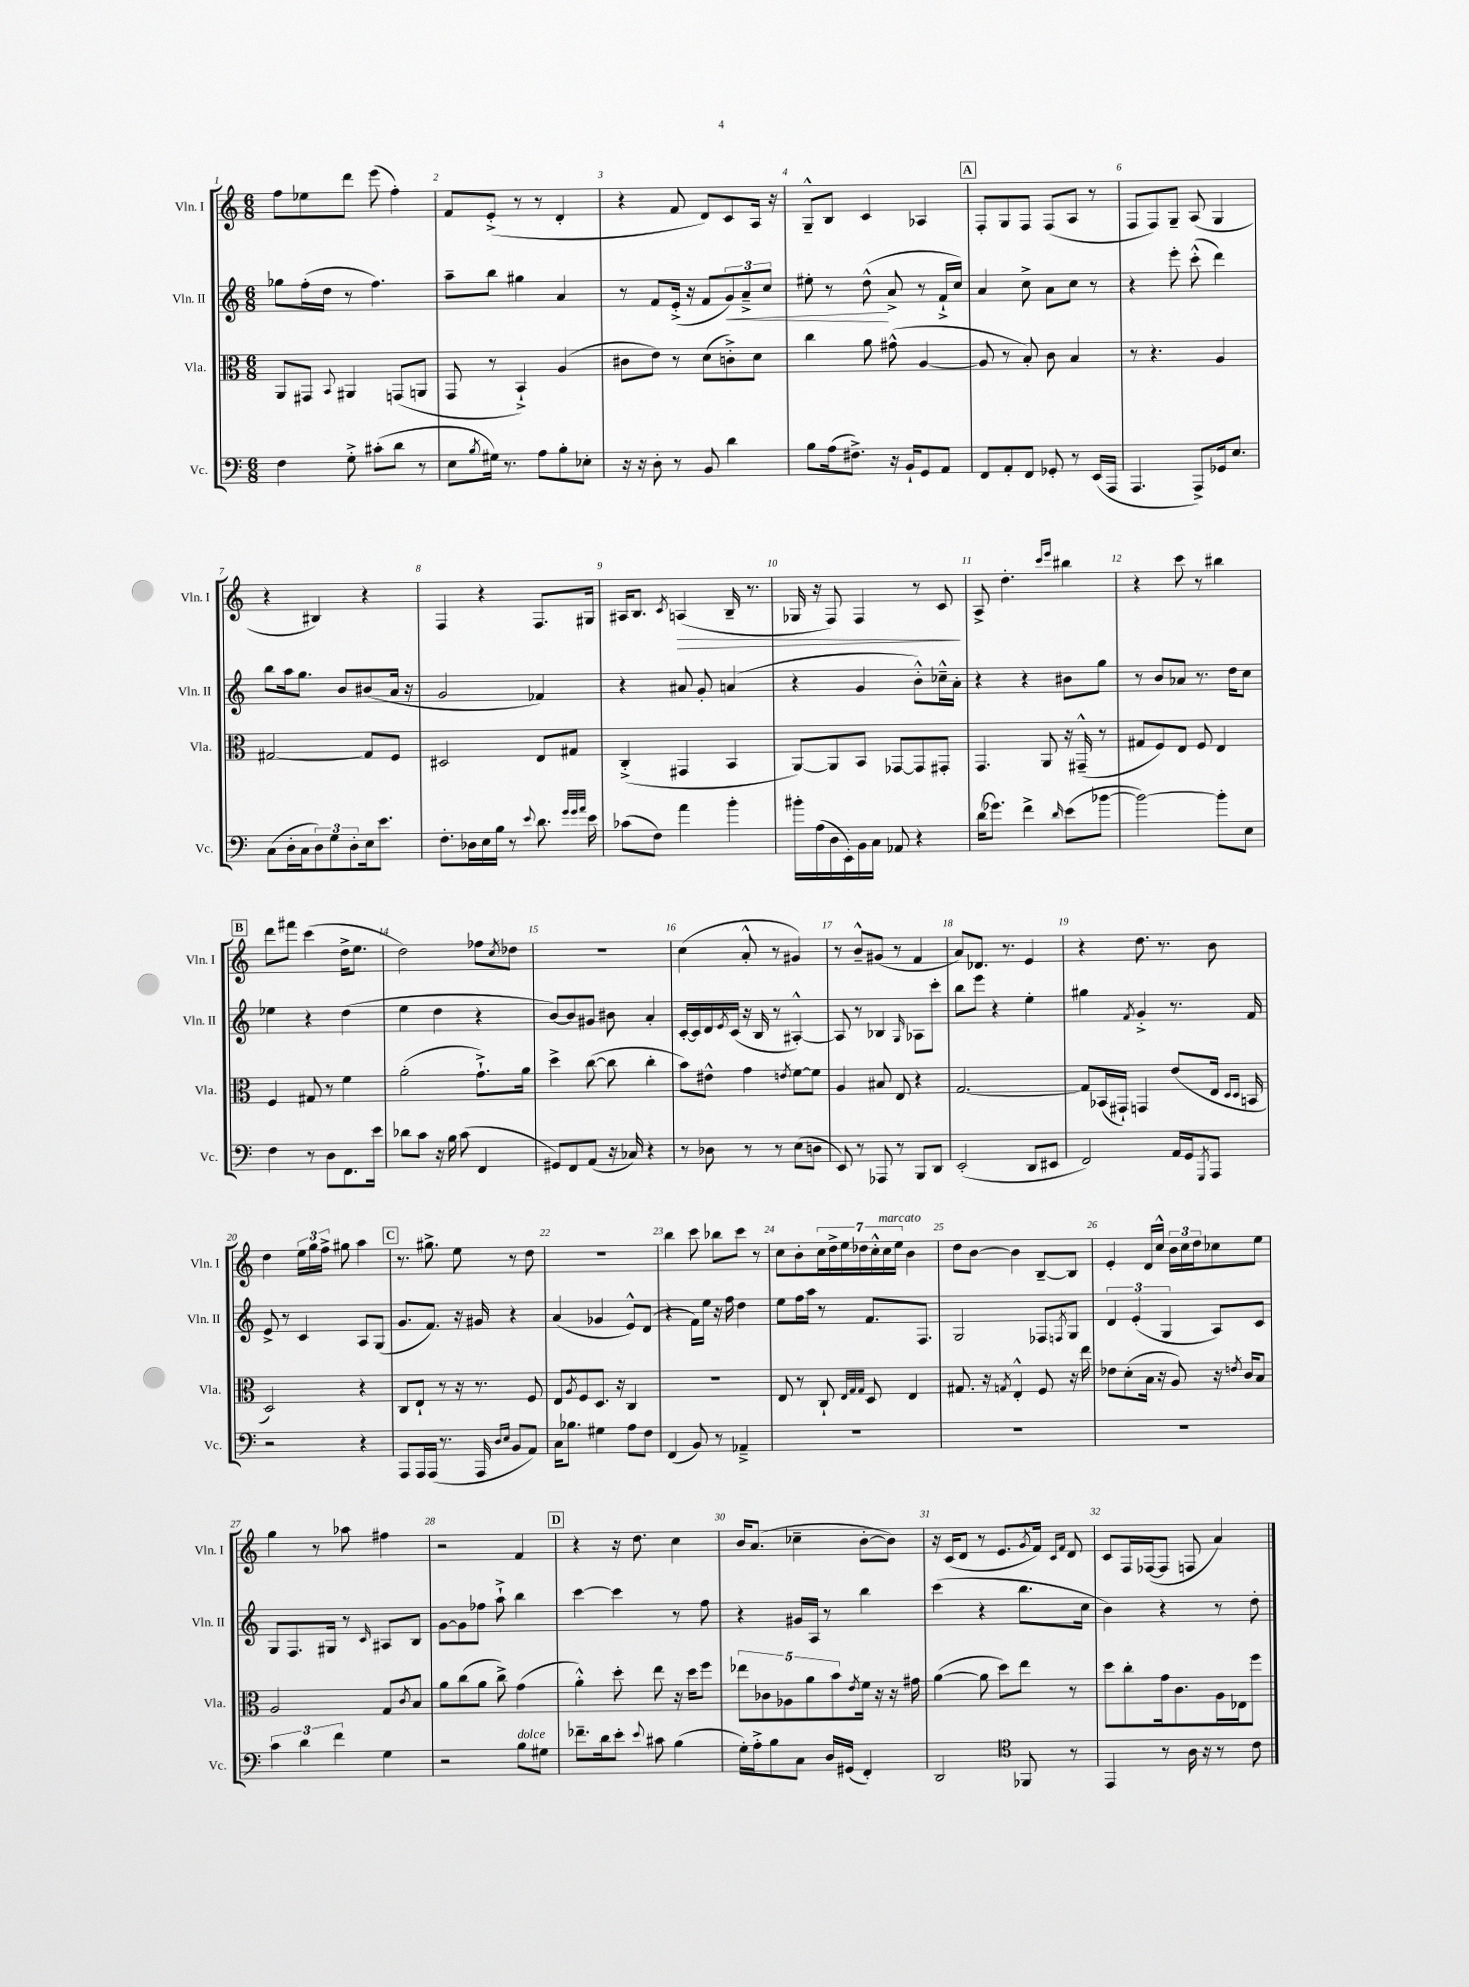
<<
\new StaffGroup <<
\new Staff = "s0" \with { instrumentName = "Vln. I" shortInstrumentName = "Vln. I" } {
    \clef treble \key c \major \numericTimeSignature \time 6/8
    f''8 ees''8 d'''8 e'''8( f''4-.) |
    f'8 e'8-.->( r8 r8 d'4-. |
    r4 f'8 d'8) c'8 a16 r16 |
    g8---^ b8 c'4 aes4 |
    \mark \markup { \box "A" } f8-. g8 f8 f8( a8 r8 |
    f8 f8) g8-- a8( g4 |
    r4 bis4) r4 |
    f4 r4 f8. gis16 |
    ais16 b8. \acciaccatura { c'8 } a4\>( b16-- r8. |
    ges16 r16 f8) f4 r8 c'8\! |
    a8-> d''4.-. \grace { c'''16 e'''16 } bis''4 |
    r4 c'''8 r8 bis''4 |
    \mark \markup { \box "B" } d'''8 fis'''8 c'''4( d''16-> e''8. |
    d''2) fes''8 \acciaccatura { c''8 } des''8 |
    R2. |
    c''4( a'8-.-^ r8 gis'4) |
    r8 b'8---^ gis'8( r8 f'4 |
    a'8) des'8. r8. e'4 |
    r4 d''8. r8. b'8 |
    d''4 \tuplet 3/2 { e''16 g''16 f''16-> } gis''8 a''4 |
    \mark \markup { \box "C" } r8. gis''8.-> e''8 r8 d''8 |
    R2. |
    b''4 c'''8 bes''8 c'''8 r8 |
    c''8 b'8-. \tuplet 7/4 { c''16 d''16-> e''16 des''16 c''16-.-^ c''16^\markup { \italic "marcato" } e''16 } b'4 |
    d''8 b'8~ b'4 b8~-- b8 |
    e'4-. d'16 c''16-^ \tuplet 3/2 { b'16 c''16 d''16 } ces''8 e''8 |
    g''4 r8 aes''8 fis''4 |
    r2 f'4 |
    \mark \markup { \box "D" } r4 r16 d''8. c''4 |
    b'16 a'8.( ces''4-- b'8~-. b'8) |
    r16 c'16( d'8 r8 e'8. \acciaccatura { g'8 } f'16) \grace { c'16 f'16 } d'8 |
    c'8 f16 fes16~( fes8 f8 a'4) \bar "|." |
}
\new Staff = "s1" \with { instrumentName = "Vln. II" shortInstrumentName = "Vln. II" } {
    \clef treble \key c \major \numericTimeSignature \time 6/8
    ges''8 f''16-.( d''16 r8 f''4.) |
    a''8-- b''8 gis''4 a'4 |
    r8 f'8 e'16-.->( r16 f'8 \tuplet 3/2 { g'8\<) a'8---> c''8 } |
    eis''8-. r8 d''8-^\!( a'8-> r8 f'16-!-> c''16) |
    \mark \markup { \box "A" } a'4 c''8-> a'8 c''8 r8 |
    r4 e'''8-. c'''8-.-^( d'''4) |
    b''8 a''16 g''8. b'8 bis'8( a'16 r16 |
    g'2 fes'4) |
    r4 ais'8 g'8-. a'4( |
    r4 g'4 b'8-.-^) ces''16---^ a'16-. |
    r4 r4 bis'8 g''8 |
    r8 b'8 aes'8 r8. d''16 c''8 |
    \mark \markup { \box "B" } ees''4 r4 d''4( |
    e''4 d''4 r4 |
    b'8~) b'8 gis'8 bis'8 a'4-. |
    c'16~-. c'16 d'16 \acciaccatura { e'8 } c'16( r16 b16 r8 ais4~-.-^) |
    ais8 r8 bes4 \grace { g16 } aes8 c'''8-. |
    b''8 e'''8 r4 e''4-. |
    gis''4 \acciaccatura { f'8 } g'4-.-> r8. f'16 |
    e'8-> r8 c'4 a8 g8( |
    \mark \markup { \box "C" } g'8. f'8.) r16 gis'16 r4 |
    a'4( ges'4 e'8-^) d'8( |
    r4 f'16) e''16 r16 f''16 d''4 |
    e''8 f''16 a''16 r8 f'8. f8. |
    g2 fes8 \acciaccatura { f8 } g8 |
    \tuplet 3/2 { d'4 e'4-.( g4 } a8) c'8 |
    g8 f8. gis16 r8 \grace { c'16 } ais8 b8 |
    g'8~ g'8 fes''8 a''8-!-> b''4 |
    \mark \markup { \box "D" } c'''4~ c'''4 r8 f''8 |
    r4 gis'16 a16 r8 b''4 |
    c'''4( r4 b''8. c''16 |
    b'4) r4 r8 d''8-. \bar "|." |
}
\new Staff = "s2" \with { instrumentName = "Vla." shortInstrumentName = "Vla." } {
    \clef alto \key c \major \numericTimeSignature \time 6/8
    a,8 gis,8 \appoggiatura { b,8 } ais,4 g,8( a,8 |
    g,8 r8 b,4-!->) a4( |
    cis'8 e'8) r8 d'8( c'8-.->) d'8 |
    c''4 a'8 gis'8-^( a4~ |
    \mark \markup { \box "A" } a8 r8 b8-.) c'8 b4 |
    r8 r4. a4 |
    gis2~ gis8 f8 |
    dis2 e8 gis8 |
    c4-.->( gis,4 b,4 |
    a,8~) a,8 b,8 ges,8~ ges,8 gis,8-. |
    g,4. a,8 r16 gis,16---^( r8 |
    gis8 f8) e8 f8 e4 |
    \mark \markup { \box "B" } f4 gis8 r8 f'4 |
    a'2-.( g'8.-!->) a'16 |
    d''4-> c''8~( c''8 c''4-. |
    b'8) eis'8-^ g'4 \acciaccatura { e'8 } f'8~ f'8 |
    a4 bis8 e8 r4 |
    g2.~ |
    g8 bes,16( gis,16-!) g,4 e'8( e16 \grace { d16 d16 } b,16 |
    d2) r4 |
    \mark \markup { \box "C" } c8 e8-! r8 r16 r8. f8 |
    e8 \acciaccatura { a8 } f8 d8. r16 c4 |
    R2. |
    e8 r8 c8-! \grace { e32 g32 g32 } d8 e4 |
    gis8. r16 \acciaccatura { g8 } e4-.-^ f8 r16 e''16 |
    ees'8 d'8-.( b16 r16 a8) r16 \acciaccatura { e'8 } c'16 b8 |
    a2 g8 \acciaccatura { c'8 } b8 |
    a'8 c''8( a'8 c''8->) g'4( |
    \mark \markup { \box "D" } a'4-.-^) d''8-. e''8 r16 d''16 f''8 |
    \tuplet 5/4 { ees''8 ces'8 aes8 a'8 b'8 } \acciaccatura { e'8 } f'16 r16 r16 gis'16 |
    a'4~( a'8 d''8) e''8 r8 |
    d''8 c''8-. g'16 c'8. a16 ees16 f''8 \bar "|." |
}
\new Staff = "s3" \with { instrumentName = "Vc." shortInstrumentName = "Vc." } {
    \clef bass \key c \major \numericTimeSignature \time 6/8
    f4 g8-.-> cis'8-.( d'8 r8 |
    e8 \acciaccatura { b8 } gis16) r8. a8 b8-. ees8-. |
    r16 r16 d8-. r8 b,8 d'4 |
    b8 a16( fis8.->) r16 b,16-! g,8 a,8 |
    \mark \markup { \box "A" } f,8 a,8-. f,8 ges,8-. r8 e,16( a,,16 |
    a,,4. a,,8->) ges,16 e8. |
    c8( d16-. c16 \tuplet 3/2 { d8) g8 d8-. } e16 e'8. |
    f8.-. des16 e16 b16 r8 \appoggiatura { e'8 } d'8. \grace { g'32 g'32 a'32 } e'16 |
    ces'8( f8) a'4 b'4-. |
    bis'16-. a16( d16 e,16-.) b,16 c16 aes,8 r4 |
    d'16( ges'8.) f'4-> \grace { d'16 } e'8( bes'8~ |
    bes'2~) bes'8-. e8 |
    \mark \markup { \box "B" } f4 r8 d8 f,8. e'16 |
    des'8 c'8 r16 b16 c'8( f,4 |
    gis,8) f,8 a,8( r16 ces16) r4 |
    r8 des8 r8 r8 e8( d8 |
    e,8) r8 aes,,8 r8 b,,8 d,8 |
    e,2-.( d,8 eis,8 |
    f,2) a,16 g,16 \acciaccatura { g,,8 } a,,8 |
    r2 r4 |
    \mark \markup { \box "C" } a,,8 a,,16 a,,16( r8. a,,16 \grace { d16 e16 } b,8 a,8) |
    c16 bes8. gis4 a8 f8 |
    f,4( b,8) r8 aes,4---> |
    R2. |
    R2. |
    R2. |
    \tuplet 3/2 { c'4 d'4 f'4 } g4 |
    r2 b8^\markup { \italic "dolce" } gis8 |
    \mark \markup { \box "D" } fes'8.-- d'16 e'8-. \appoggiatura { e'8 } cis'8 b4( |
    g16-.) a16-.-> b8 c8 d16 gis,16( f,4-.) |
    d,2 \clef tenor fes,8 r8 |
    e,4 r8 a16 r16 r8 c'8 \bar "|." |
}
>>
>>
\layout { \context { \Score \override BarNumber.break-visibility = ##(#f #t #t) barNumberVisibility = #all-bar-numbers-visible } }
